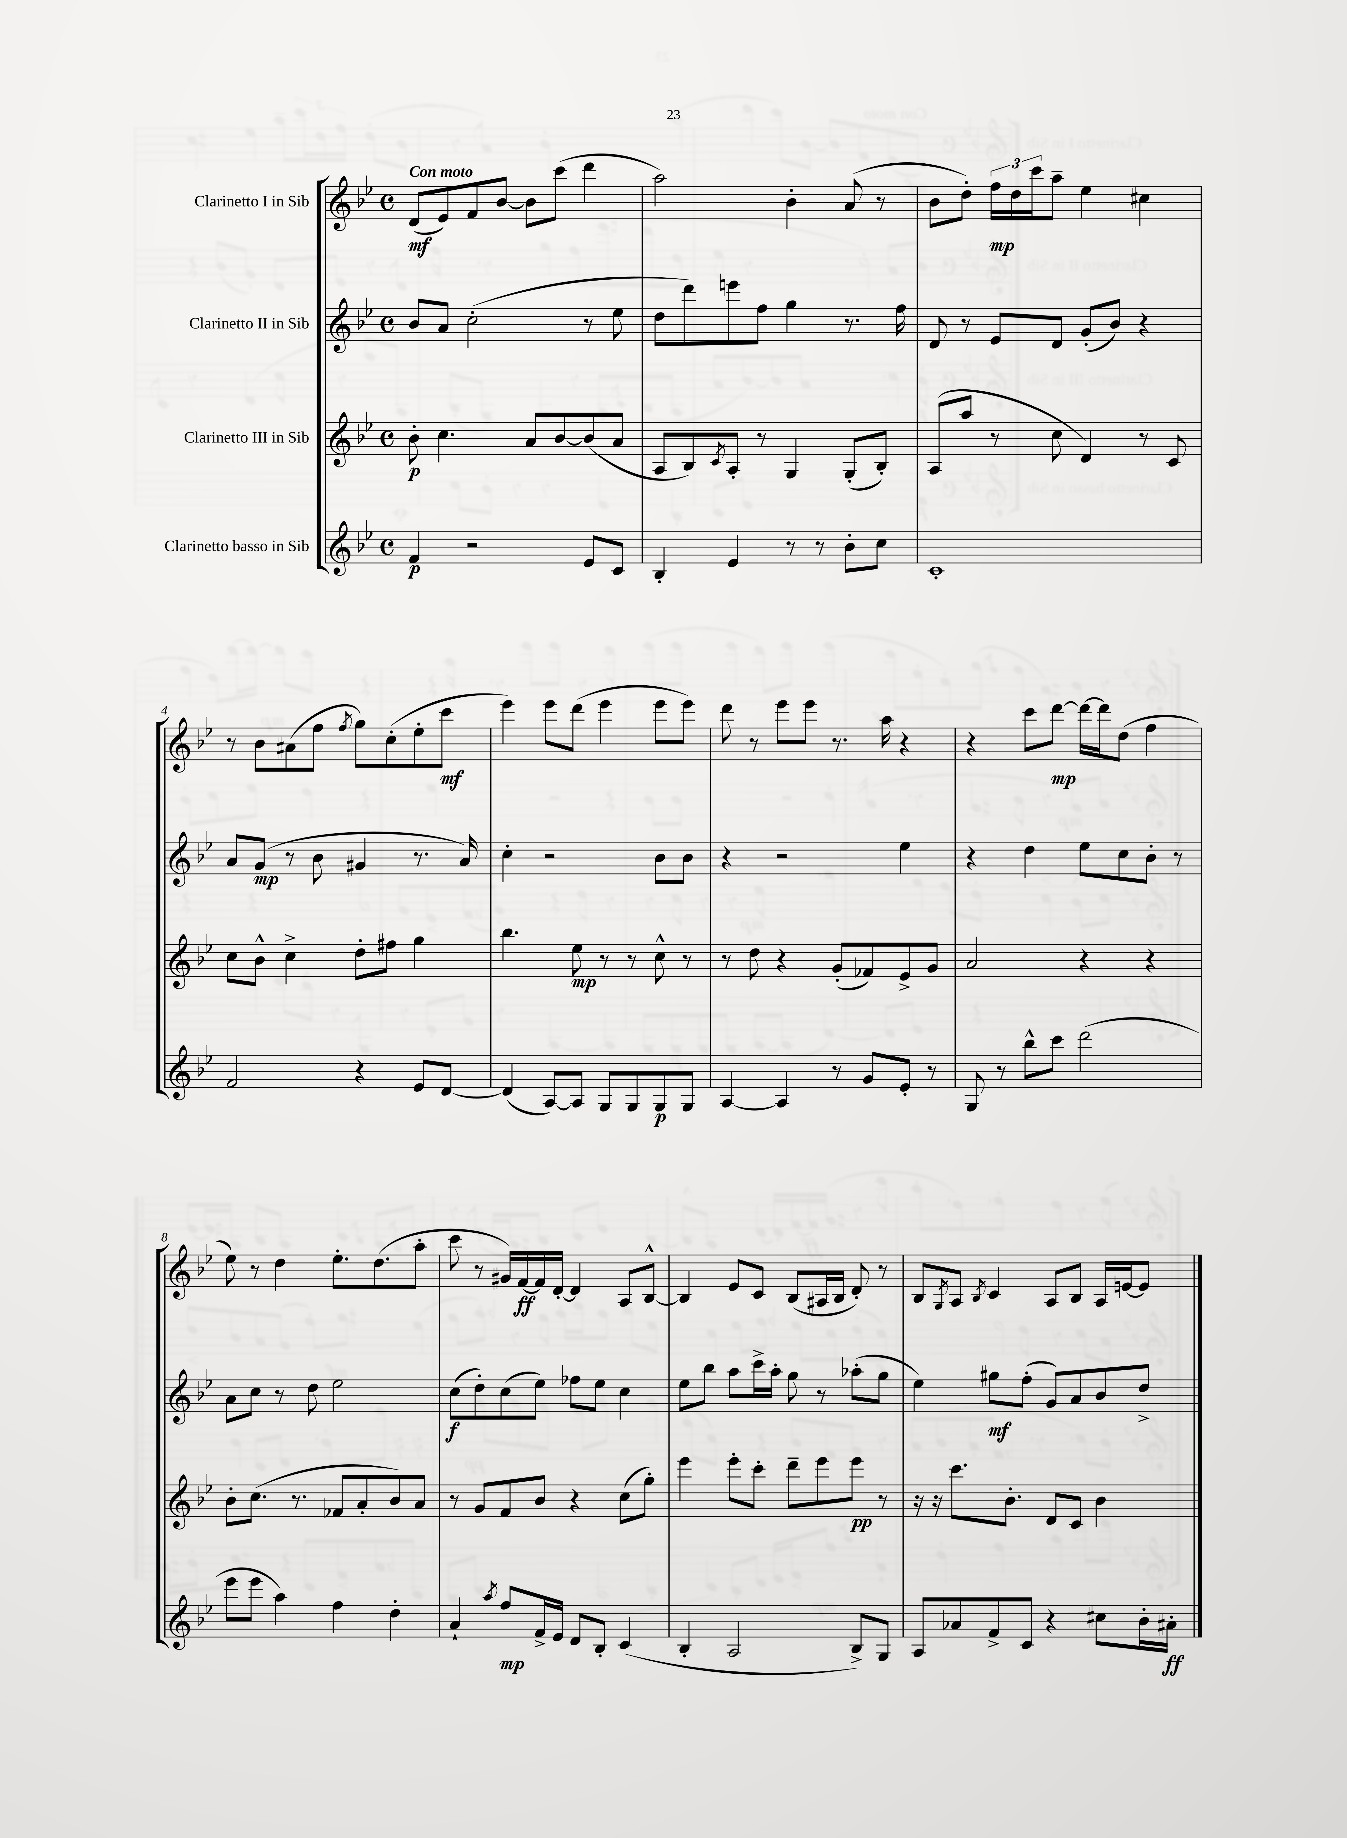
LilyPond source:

<<
\new StaffGroup <<
\new Staff = "s0" \with { instrumentName = "Clarinetto I in Sib" } {
    \clef treble \key bes \major \defaultTimeSignature \time 4/4 \tempo "Con moto"
    d'8\mf( ees'8) f'8 bes'8~ bes'8 c'''8( d'''4 |
    a''2) bes'4-. a'8( r8 |
    bes'8 d''8-.) \tuplet 3/2 { f''16\mp d''16 c'''16 } a''8-- ees''4 cis''4 |
    r8 bes'8 ais'8( f''8 \acciaccatura { f''8 } g''8) c''8-.( ees''8-. c'''8\mf |
    ees'''4) ees'''8 d'''8( ees'''4 ees'''8 ees'''8) |
    d'''8 r8 ees'''8 ees'''8 r8. a''16 r4 |
    r4 c'''8 d'''8~\mp d'''16~ d'''16 d''8( f''4 |
    ees''8) r8 d''4 ees''8.-. d''8.( a''8-. |
    c'''8 r8 gis'16) f'16~\ff f'16 d'16~-. d'4 a8 bes8~-^ |
    bes4 ees'8 c'8 bes8( ais16 bes16 d'8-.) r8 |
    bes8 \acciaccatura { g8 } a8 \acciaccatura { bes8 } c'4 a8 bes8 a16 e'16~ e'8 \bar "|." |
}
\new Staff = "s1" \with { instrumentName = "Clarinetto II in Sib" } {
    \clef treble \key bes \major \defaultTimeSignature \time 4/4
    bes'8 a'8 c''2-.( r8 ees''8 |
    d''8 d'''8) e'''8 f''8 g''4 r8. f''16 |
    d'8 r8 ees'8 d'8 g'8-.( bes'8) r4 |
    a'8 g'8\mp( r8 bes'8 gis'4 r8. a'16) |
    c''4-. r2 bes'8 bes'8 |
    r4 r2 ees''4 |
    r4 d''4 ees''8 c''8 bes'8-. r8 |
    a'8 c''8 r8 d''8 ees''2 |
    c''8\f( d''8-.) c''8( ees''8) fes''8 ees''8 c''4 |
    ees''8 bes''8 a''8 c'''16-> a''16-. g''8 r8 aes''8-.( g''8 |
    ees''4) gis''8\mf f''8-.( g'8) a'8 bes'8 d''8-> \bar "|." |
}
\new Staff = "s2" \with { instrumentName = "Clarinetto III in Sib" } {
    \clef treble \key bes \major \defaultTimeSignature \time 4/4
    bes'8-.\p c''4. a'8 bes'8~ bes'8( a'8 |
    a8 bes8) \acciaccatura { c'8 } a8-. r8 g4 g8-.( bes8-.) |
    a8( a''8 r8 c''8 d'4) r8 c'8 |
    c''8 bes'8-^ c''4-> d''8-. fis''8 g''4 |
    bes''4. ees''8\mp r8 r8 c''8-^ r8 |
    r8 d''8 r4 g'8-.( fes'8) ees'8-> g'8 |
    a'2 r4 r4 |
    bes'8-. c''8.( r8. fes'8 a'8-. bes'8) a'8 |
    r8 g'8 f'8 bes'8 r4 c''8( g''8-.) |
    ees'''4 ees'''8-. c'''8-. d'''8-- ees'''8 ees'''8\pp r8 |
    r16 r16 c'''8. bes'8.-. d'8 c'8 bes'4 \bar "|." |
}
\new Staff = "s3" \with { instrumentName = "Clarinetto basso in Sib" } {
    \clef treble \key bes \major \defaultTimeSignature \time 4/4
    f'4\p r2 ees'8 c'8 |
    bes4-. ees'4 r8 r8 bes'8-. c''8 |
    c'1-. |
    f'2 r4 ees'8 d'8~ |
    d'4( a8~) a8 g8 g8 g8\p g8 |
    a4~ a4 r8 g'8 ees'8-. r8 |
    g8 r8 bes''8-^ c'''8 d'''2( |
    ees'''8 ees'''8 a''4) f''4 d''4-. |
    a'4-! \acciaccatura { a''8 } f''8\mp f'16-> ees'16 d'8 bes8-. c'4( |
    bes4-. a2 bes8->) g8 |
    a8 aes'8 f'8-> c'8 r4 cis''8 bes'16-. ais'16-.\ff \bar "|." |
}
>>
>>
